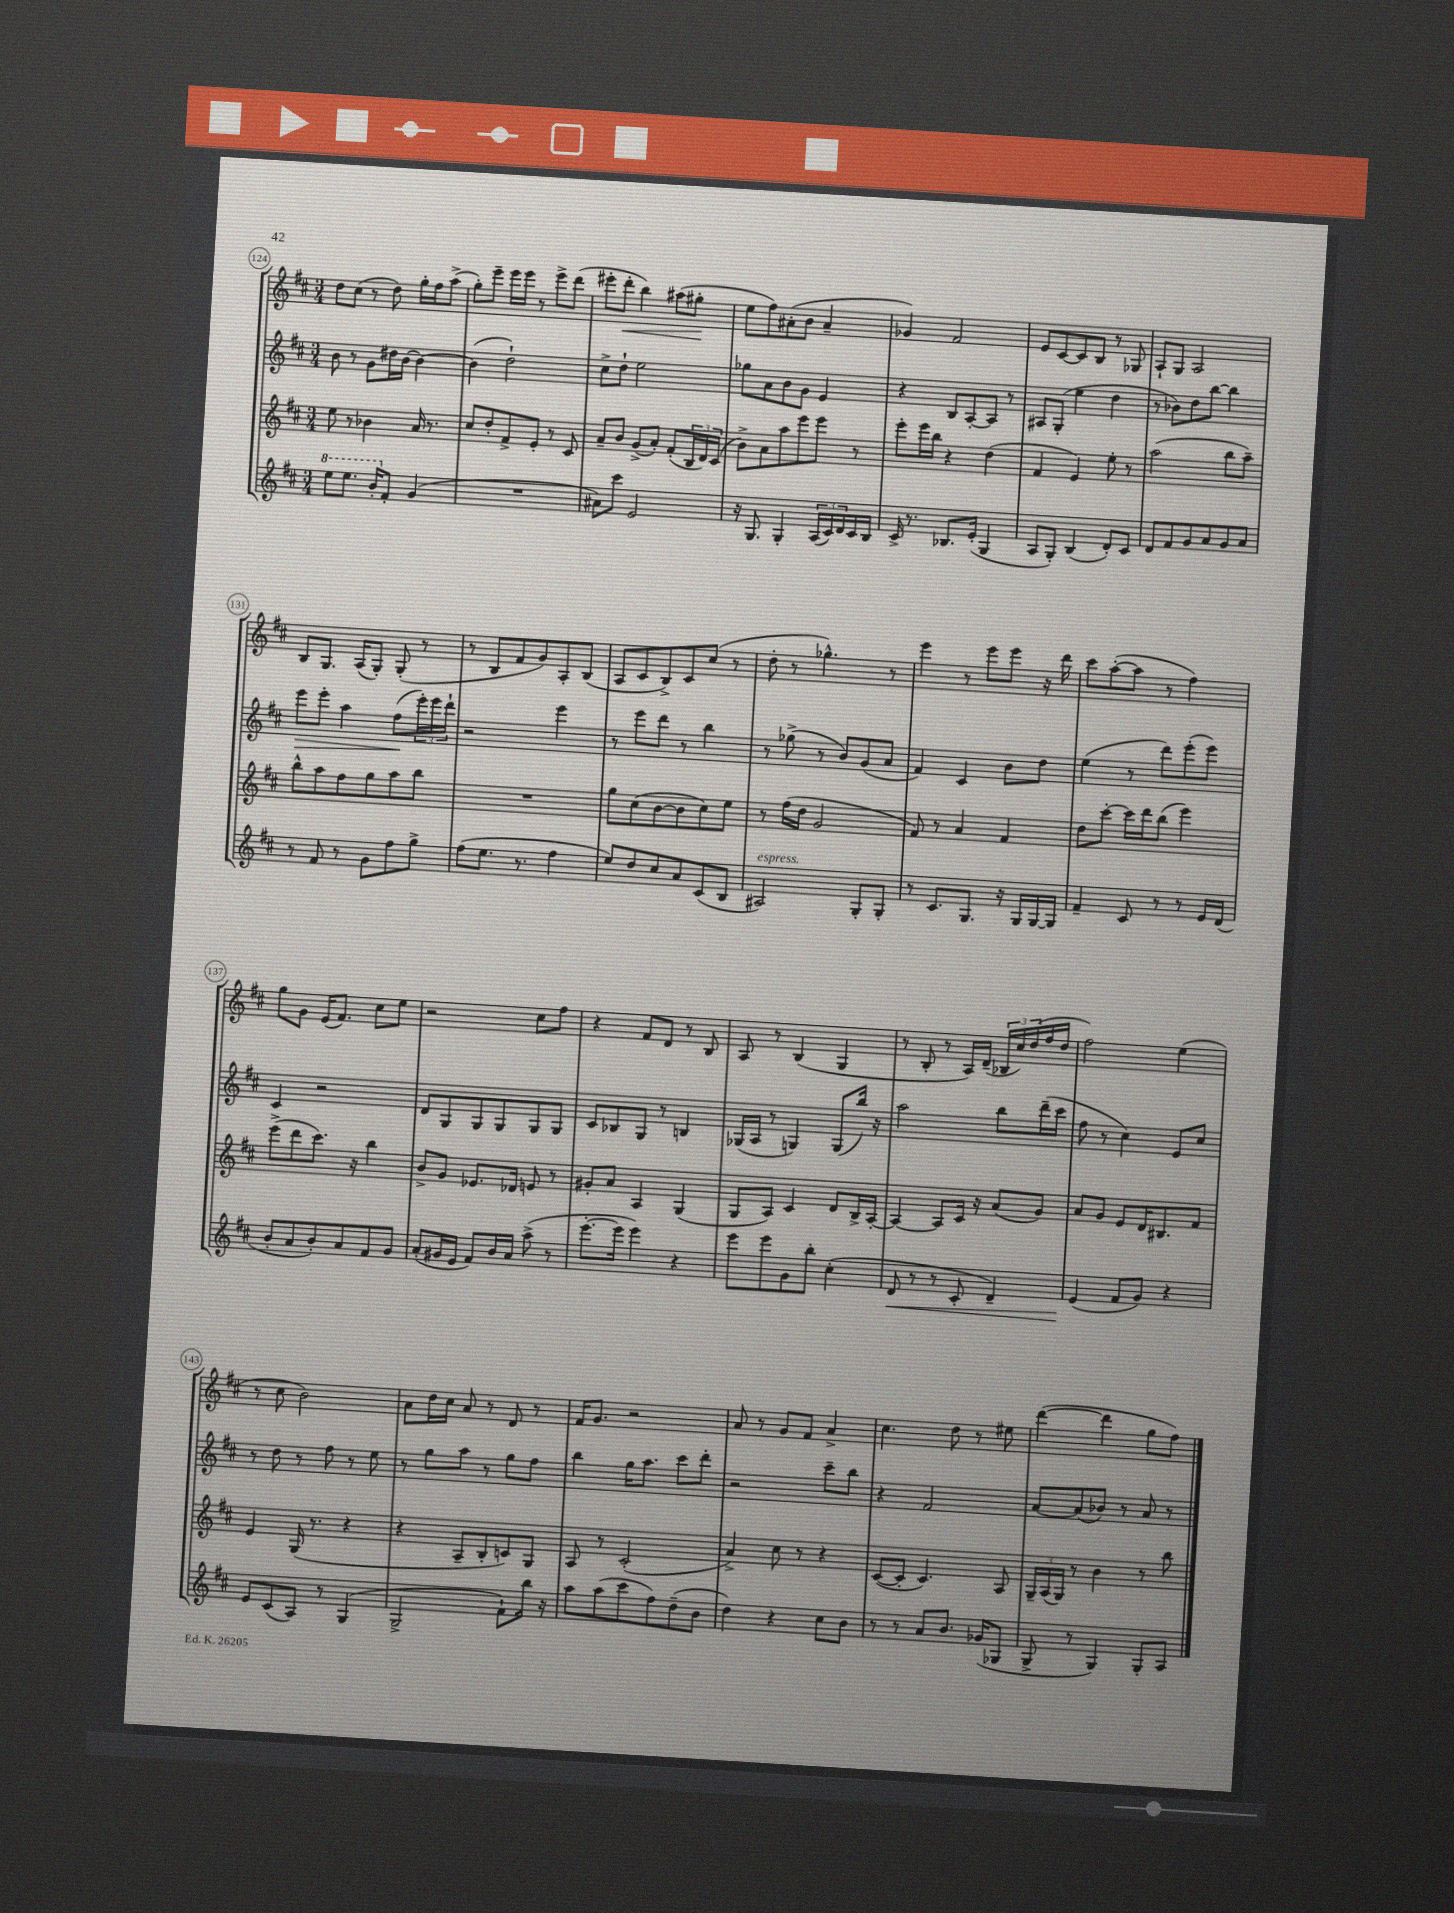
<<
\new StaffGroup <<
\new Staff = "s0" {
    \clef treble \key d \major \numericTimeSignature \time 3/4
    d''8 cis''8( r8 d''8) g''16-. fis''16 a''8->( |
    g''8-.) e'''8-- e'''16 e'''16 r8 e'''8-> d'''8( |
    eis'''8-. d'''8-.\< b''4) ais''8( gis''8-.\! |
    e''8 fis''8) ais'8-.( b'8 ais'4-- |
    ges'4) fis'2 |
    e'8 cis'8~ cis'8 b8 r8 ges8 |
    a8-! g8 a2 |
    b8 g8. a16( g8-.) g8-.( r8 |
    r8 b8 fis'8 g'8) a8-. b8( |
    a8 cis'8 b8->) cis'8 cis''8( r8 |
    d''8-. r8 ges''4.-^) r8 |
    e'''4 r8 e'''8 e'''8 r16 d'''16 |
    cis'''8 a''8~-.( a''8 r8 fis''4) |
    g''8 g'8 e'16( fis'8.) cis''8 e''8 |
    r2 cis''8 fis''8 |
    r4 fis'8 d'8 r8 b8 |
    a8 r8 b4( g4 |
    r8 b8-. r8 a16) d'16--( \tuplet 3/2 { bes16 cis''16) d''16( } fis''16 d''16 |
    fis''2) e''4( |
    r8 cis''8 b'2) |
    a'8 d''16 cis''16 a'8 r8 d'8 r8 |
    fis'16 g'8. r2 |
    a'8 r8 g'8 fis'8 a'4-> |
    cis''4. d''8 r8 eis''8 |
    d'''4~( d'''4 g''8 fis''8) \bar "|." |
}
\new Staff = "s1" {
    \clef treble \key d \major \numericTimeSignature \time 3/4
    b'8 r8 g'8 dis''16 b'16~ b'4~ |
    b'4( d''2-!) |
    cis''8-> d''8-! e''2 |
    ges''8 a'8 b'8 g'8 e'4 |
    r4 b8 a8~-. a8 r8 |
    ais8 g8-.( e''4 d''4 |
    r8 bes'8) d''8 b''8~ b''4 |
    e'''8\> e'''8-. a''4 fis''8\!( \tuplet 3/2 { e'''16-.) e'''16 d'''16-! } |
    r2 e'''4 |
    r8 e'''8 d'''8 r8 b''4 |
    r8 ges''8->( r8 b'8) g'8( a'8 |
    fis'4) cis'4 b'8 d''8 |
    e''4( r8 d'''8) e'''8-.( e'''8) |
    cis'4 r2 |
    d'8 g8 g8 g8 g8 g8 |
    cis'8 bes8 g8 r8 b4 |
    ges16( a16 r8 g4) g8( b''16) r16 |
    a''2 b''8 d'''16--( cis'''16 |
    fis''8 r8 cis''4) e'8 cis''8 |
    r8 d''8 r8 fis''8 r8 e''8 |
    r8 g''8 a''8 r8 g''8 fis''8 |
    b''4 g''16 a''8. cis'''8 d'''8-. |
    r2 cis'''8-- b''8 |
    r4 fis'2 |
    a'8~ a'8( bes'8) r8 a'8 r8 \bar "|." |
}
\new Staff = "s2" {
    \clef treble \key d \major \numericTimeSignature \time 3/4
    e''8 r8 bes'4 a'16 r8. |
    cis''8 d''8-. fis'8-> e'8-. r8 cis'8 |
    a'8-- b'8 g'8->( a'8-.) fis'8-.( \tuplet 3/2 { b16 d'16) cis'16( } |
    b'8->) a'8 a''8 e'''8 e'''8 r8 |
    e'''8-. e'''16 b''16 r4 d''4( |
    fis'4 e'4) e''8-. r8 |
    a''2( b''8 a''8--) |
    b''8-^ a''8 fis''8 g''8 a''8 b''8 |
    R2. |
    g''8 cis''8( b'8~ b'8 cis''8) e''8 |
    r8 fis''16( d''16 g'2 |
    fis'8) r8 a'4 fis'4 |
    d''8 cis'''8~-. cis'''16 d'''16 b''8( e'''4) |
    e'''8->( d'''8 cis'''8.) r16 b''4 |
    b'8-> g'8 ees'8. des'16 e'8 r8 |
    gis'8-. a'8 a4 g4( |
    g8 a8) cis'4 d'8 b16-> a16~-. |
    a4~ a8 cis'16 r16 a'8( g'8) |
    a'8 g'8 e'8 d'16 bis8. fis'8 |
    e'4 g16( r8. r4 |
    r4 a8-- b8-. c'8) g8 |
    a8 r8 cis'2-.( |
    a'4->) cis''8 r8 r4 |
    cis'8~( cis'8-. cis'4.) a8 |
    \tuplet 3/2 { g16-- a16( g16) } r8 b'4 r8 b''8 \bar "|." |
}
\new Staff = "s3" {
    \clef treble \key d \major \numericTimeSignature \time 3/4
    \ottava #1 e'''8 e'''8. b''16-. \ottava #0 fis'8-. g'4( |
    R2. |
    ais'8) cis'''8 e'2 |
    r16 g8. g4-. \tuplet 3/2 { a16( cis'16) d'16 } cis'16 b16 |
    cis'16-> r8. bes8. e'16-.( g4 |
    a8 g8-.) b4( d'8-.) cis'8 |
    d'8 fis'8 g'8 a'8 g'8 a'8 |
    r8 fis'8 r8 g'8 fis''8 g''8-> |
    fis''8( e''8. r8. fis''4 |
    e''8) d''8 cis''8 a'8 cis'8( b8 |
    ais2^\markup { \italic "espress." }) g8-. g8-. |
    r8 cis'8. g8. r16 g16 g16~ g16 |
    fis'4-- cis'8 r8 r8 e'16 d'16( |
    b'8-. a'8 b'8-.) a'8 fis'8 g'8 |
    a'8-.( gis'16 e'16 fis'8) b'16 a'16 a''8->( r8 |
    e'''8.~-. e'''16 e'''4) r4 |
    e'''8 e'''8 g'8 b''8-. cis''4-.( |
    d'8\< r8 r8 cis'8-. d'4--) |
    e'4\!( fis'8 g'8) r4 |
    e'8 cis'8( a8) r8 g4( |
    g2-> fis'8-!) b''16 r16 |
    a''8 a''8( cis'''8 fis''8) d''8--( b'8 |
    d''4) r4 cis''8 b'8 |
    r8 r8 a'8 b'8. ges'16( ges8 |
    g8-> r8 g4) g8-. a8 \bar "|." |
}
>>
>>
\layout { \context { \Score currentBarNumber = #124 \override BarNumber.stencil = #(make-stencil-circler 0.1 0.3 ly:text-interface::print) } }
